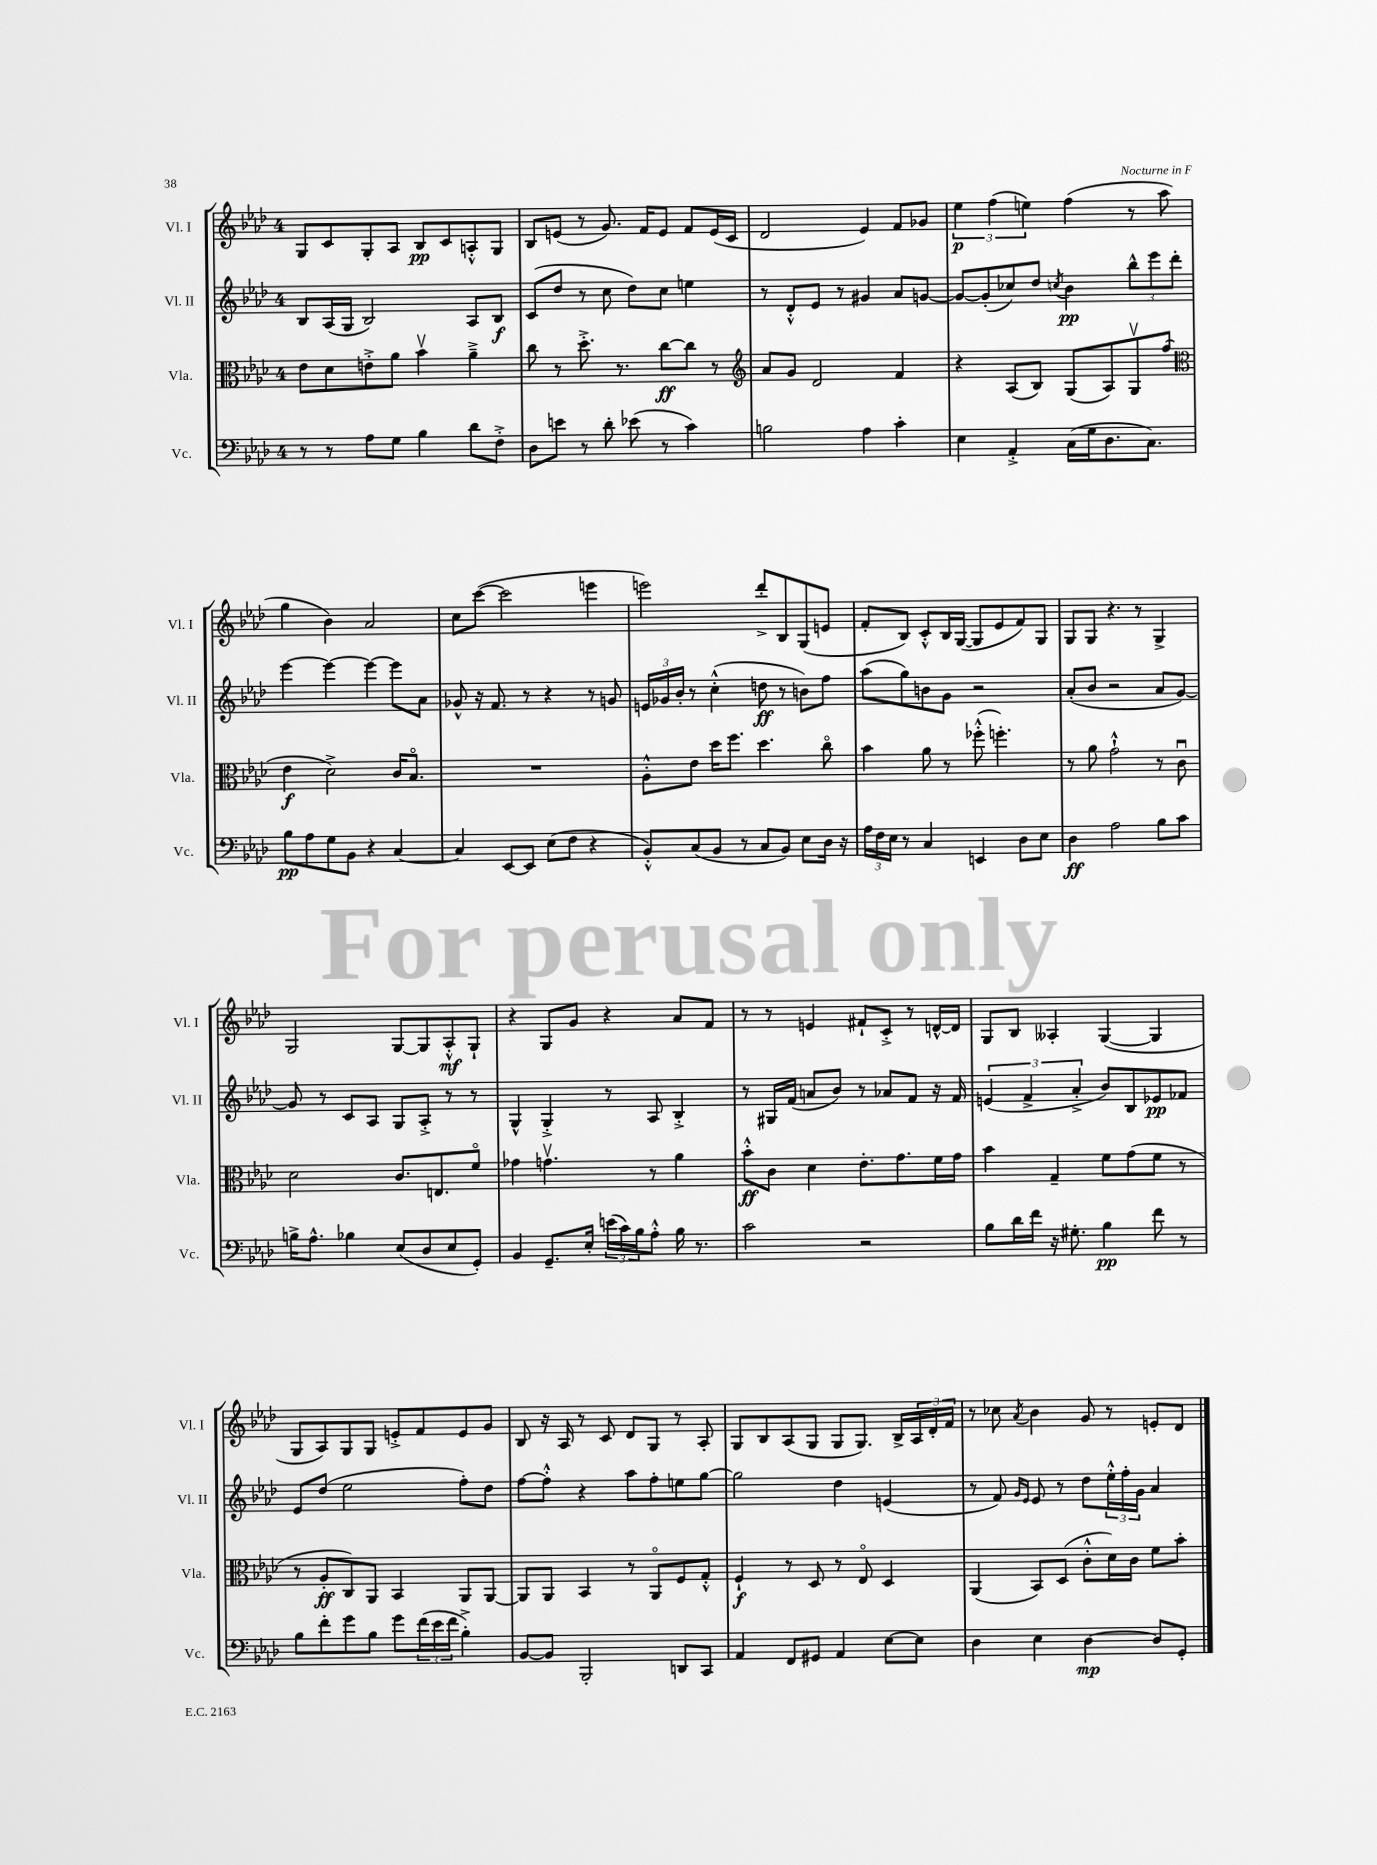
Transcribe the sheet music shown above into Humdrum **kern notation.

**kern	**dynam	**kern	**dynam	**kern	**dynam	**kern	**dynam
*part4	*part4	*part3	*part3	*part2	*part2	*part1	*part1
*staff4	*staff4	*staff3	*staff3	*staff2	*staff2	*staff1	*staff1
*I"Vc.	*	*I"Vla.	*	*I"Vl. II	*	*I"Vl. I	*
*I'Vc.	*	*I'Vla.	*	*I'Vl. II	*	*I'Vl. I	*
*clefF4	*	*clefC3	*	*clefG2	*	*clefG2	*
*k[b-e-a-d-]	*	*k[b-e-a-d-]	*	*k[b-e-a-d-]	*	*k[b-e-a-d-]	*
*M4/4	*	*M4/4	*	*M4/4	*	*M4/4	*
=100	=100	=100	=100	=100	=100	=100	=100
8r	.	8e-\L	.	8B-/L	.	8G/L	.
8r	.	8d-\	.	(16A-/L	.	8c/	.
.	.	.	.	16G/JJ	.	.	.
8A-\L	.	8en'^\	.	2B-/)	.	8G'/	.
8G\J	.	8a-\J	.	.	.	8A-/J	.
4B-\	.	4b-v\	.	.	.	8B-/L	pp
.	.	.	.	.	.	8c/	.
8d-\L	.	4a-~^\	.	8A-/L	.	8An'^^/	.
8F'^\J	.	.	.	8B-/J	f	8G/J	.
=101	=101	=101	=101	=101	=101	=101	=101
8D-\L	.	8cc\	.	(8c/L	.	8B-/L	.
8en\J	.	8r	.	8dd-/J	.	(8en/J	.
8r	.	8.dd-'^\	.	8r	.	8r	.
8d-'\	.	.	.	8cc\	.	8.g/)	.
.	.	8.r	.	.	.	.	.
(8e-X\	.	.	.	8dd-\L)	.	.	.
.	.	.	.	.	.	16f/KL	.
8r	.	[8cc\L	ff	8cc\J	.	8e/J	.
4c\)	.	8cc\J]	.	4een\	.	8f/L	.
.	.	8r	.	.	.	(16e/L	.
.	.	.	.	.	.	16c/JJ	.
=102	=102	=102	=102	=102	=102	=102	=102
*	*	*clefG2	*	*	*	*	*
2Bn\	.	8a-/L	.	8r	.	2d-/	.
.	.	8g/J	.	8d-'^^/L	.	.	.
.	.	2d-/	.	8e-/J	.	.	.
.	.	.	.	8r	.	.	.
4A-\	.	.	.	4g#X/	.	4e-/)	.
4c'\	.	4f/	.	8a-/L	.	8f/L	.
.	.	.	.	[8gn/J	.	8g-X/J	.
=103	=103	=103	=103	=103	=103	=103	=103
4E-\	.	4r	.	8g/L_	.	6ee-\	p
.	.	.	.	(8g'/]	.	.	.
.	.	.	.	.	.	(6ff\	.
4AA-'^/	.	(8A-/L	.	8cc-X/)	.	.	.
.	.	.	.	.	.	6een\)	.
.	.	8B-/J)	.	8dd-/J	.	.	.
.	.	.	.	8qccn/	.	.	.
(16C\LL	.	(8G/L	.	4b-\	pp	(4ff\	.
16G\J	.	.	.	.	.	.	.
8.D-\	.	8A-/)	.	.	.	.	.
.	.	8Gv/	.	12bb-^^\L	.	8r	.
8.C\J)	.	.	.	.	.	.	.
.	.	.	.	12eee-\	.	.	.
.	.	(8ff/J	.	.	.	8aa-\	.
.	.	.	.	12ddd-'\J	.	.	.
!!LO:LB:g=z
=104	=104	=104	=104	=104	=104	=104	=104
*	*	*clefC3	*	*	*	*	*
8B-\L	pp	4e-\	f	[4eee-\	.	4gg\	.
8A-\	.	.	.	.	.	.	.
8G\	.	2d-^\)	.	4eee-\_	.	4b-\)	.
8BB-\J	.	.	.	.	.	.	.
4r	.	.	.	4eee-\_	.	2a-/	.
[4C/	.	16c/KL	.	8eee-\L]	.	.	.
.	.	8.B-/J	.	.	.	.	.
.	.	.	.	8a-\J	.	.	.
=105	=105	=105	=105	=105	=105	=105	=105
4C/]	.	1r	.	8g-X^^/	.	8cc\L	.
.	.	.	.	16r	.	([8ccc\J	.
.	.	.	.	8.f/	.	.	.
[8EE-/L	.	.	.	.	.	2ccc\]	.
8EE-/J]	.	.	.	8r	.	.	.
(8E-\L	.	.	.	4r	.	.	.
8F\J	.	.	.	.	.	.	.
4r	.	.	.	8r	.	4eeen\	.
.	.	.	.	8gn/	.	.	.
=106	=106	=106	=106	=106	=106	=106	=106
8BB-'^^/L)	.	8A-'^^\L	.	24en/LL	.	2eeen\)	.
.	.	.	.	24g-X/	.	.	.
.	.	.	.	24b-'/JJ	.	.	.
(8C/	.	8e-\J	.	8r	.	.	.
8BB-/J	.	16dd-\KL	.	(4cc'^^\	.	.	.
.	.	8.ff\J	.	.	.	.	.
8r	.	.	.	.	.	.	.
8C/L	.	4.dd-\	.	8ddn\	ff	8ddd-'^/L	.
8BB-/J)	.	.	.	8r	.	8B-/	.
8E-\L	.	.	.	8bn\L)	.	(8G/	.
16D-\Jk	.	8cc\	.	8ff\J	.	8en/J	.
16r	.	.	.	.	.	.	.
=107	=107	=107	=107	=107	=107	=107	=107
24A-\LL	.	4b-\	.	(8aa-\L	.	8f'/L	.
24F\	.	.	.	.	.	.	.
24E-\JJ	.	.	.	.	.	.	.
8r	.	.	.	8gg\)	.	8B-/J)	.
4C/	.	8a-\	.	8bn\	.	8c'^^/L	.
.	.	8r	.	8g\J	.	16B-/L	.
.	.	.	.	.	.	([16G/JJ	.
4EEn/	.	(8ff-X'^^\	.	2r	.	8G/L]	.
.	.	4.ffn'\)	.	.	.	8e-/	.
8D-\L	.	.	.	.	.	8f/)	.
8E-\J	.	.	.	.	.	8G/J	.
=108	=108	=108	=108	=108	=108	=108	=108
4D-\	ff	8r	.	(8a-'/L	.	8G/L	.
.	.	8a-\	.	8b-/J	.	8G/J	.
2A-\	.	2g`^^\	.	2r	.	4.r	.
.	.	.	.	.	.	8r	.
8B-\L	.	8r	.	8a-/L	.	4G^/	.
8c\J	.	8cu\	.	[8g/J)	.	.	.
!!LO:LB:g=z
=109	=109	=109	=109	=109	=109	=109	=109
16Bn^\KL	.	2d-\	.	8g/]	.	2G/	.
8.A-^^\J	.	.	.	.	.	.	.
.	.	.	.	8r	.	.	.
4B-X\	.	.	.	8c/L	.	.	.
.	.	.	.	8A-/J	.	.	.
(8E-/L	.	8.c/L	.	8G/L	.	[8G/L	.
8D-/	.	.	.	8A-'^/J	.	8G/]	.
.	.	8.En/	.	.	.	.	.
8E-/	.	.	.	8r	.	8A-'^^/	mf
8GG'/J)	.	8f/J	.	8r	.	8G`/J	.
=110	=110	=110	=110	=110	=110	=110	=110
4BB-/	.	4g-X\	.	4G^^/	.	4r	.
8.GG~/L	.	4.gnv\	.	4G'^/	.	8G/L	.
.	.	.	.	.	.	8g/J	.
16E-'/Jk	.	.	.	.	.	.	.
(24en\LL	.	.	.	8r	.	4r	.
24c\)	.	.	.	.	.	.	.
24B-\J	.	.	.	.	.	.	.
8A-'^^\J	.	8r	.	8A-/	.	.	.
16B-\	.	4a-\	.	4B-'^/	.	8a-/L	.
8.r	.	.	.	.	.	.	.
.	.	.	.	.	.	8f/J	.
=111	=111	=111	=111	=111	=111	=111	=111
2c\	.	8b-'^^\L	ff	8r	.	8r	.
.	.	8c\J	.	16G#X/LL	.	8r	.
.	.	.	.	(16f/JJ	.	.	.
.	.	4d-\	.	8an/L	.	4en/	.
.	.	.	.	8b-/J)	.	.	.
2r	.	8.e-'\L	.	8r	.	8f#X`/L	.
.	.	.	.	8a-X/L	.	8c'^/J	.
.	.	8.g\	.	.	.	.	.
.	.	.	.	8f/J	.	8r	.
.	.	16f\L	.	16r	.	[16dn^^/LL	.
.	.	16g\JJ	.	16f/	.	16d/JJ]	.
=112	=112	=112	=112	=112	=112	=112	=112
8B-\L	.	4b-\	.	(6en/	.	8G/L	.
16d-\L	.	.	.	.	.	8B-/J	.
.	.	.	.	6f^/	.	.	.
16f\JJ	.	.	.	.	.	.	.
16r	.	4G~/	.	.	.	4A--X'/	.
8.G#X'\	.	.	.	.	.	.	.
.	.	.	.	6a-'^/	.	.	.
4B-\	pp	8f\L	.	8b-/L)	.	([4G/	.
.	.	(8g\	.	8B-/	.	.	.
8f\	.	8f\J	.	8e-X/	pp	4G/]	.
8r	.	8r	.	8f-X/J	.	.	.
!!LO:LB:g=z
=113	=113	=113	=113	=113	=113	=113	=113
8B-\L	.	8r	.	8e-/L	.	8G/L	.
8f'\	.	8A-'/L	ff	(8dd-/J	.	8A-/)	.
8g\	.	8C/)	.	2ee-\	.	8G/	.
8B-\J	.	8AA-/J	.	.	.	8G/J	.
8g\L	.	4BB-/	.	.	.	8en'^/L	.
(24f\L	.	.	.	.	.	8f/	.
24e-\	.	.	.	.	.	.	.
24f\JJ	.	.	.	.	.	.	.
4B-'^\)	.	8AA-/L	.	8ff'\L)	.	8e/	.
.	.	[8AA-/J	.	8dd-\J	.	8g/J	.
=114	=114	=114	=114	=114	=114	=114	=114
[8BB-/L	.	8AA-/L]	.	[8ff\L	.	8B-/	.
8BB-/J]	.	8AA-/J	.	8ff'^^\J]	.	16r	.
.	.	.	.	.	.	16A-/	.
2BBB-'/	.	4BB-/	.	4r	.	8r	.
.	.	.	.	.	.	8c/	.
.	.	8r	.	8aa-\L	.	8d-/L	.
.	.	8AA-/L	.	8ff'\	.	8G/J	.
8DDn/L	.	8F/	.	8een\	.	8r	.
8CC/J	.	8G'^^/J	.	[8gg\J	.	8A-'/	.
=115	=115	=115	=115	=115	=115	=115	=115
4AA-/	.	4F`/	f	2gg\]	.	8G/L	.
.	.	.	.	.	.	8B-/	.
8FF/L	.	8r	.	.	.	(8A-/	.
8GG#X/J	.	8D-/	.	.	.	8G/J	.
4AA-/	.	8r	.	4dd-\	.	8G/L	.
.	.	8E-/	.	.	.	8.G/J)	.
[8E-\L	.	4D-/	.	(4en/	.	.	.
.	.	.	.	.	.	16B-^/LL	.
8E-\J]	.	.	.	.	.	24A-/	.
.	.	.	.	.	.	24d-'/	.
.	.	.	.	.	.	24f/JJ	.
=116	=116	=116	=116	=116	=116	=116	=116
4D-\	.	(4AA-/	.	8r	.	8r	.
.	.	.	.	8f/)	.	8cc-X\	.
.	.	.	.	16qqg/LL	.	.	.
.	.	.	.	16qqe-/JJ	.	8qa-/	.
4E-\	.	8BB-/L)	.	8e-/	.	4b-\	.
.	.	(8D-/J	.	8r	.	.	.
[4D-\	mp	8c'^^\L	.	8dd-\L	.	8g/	.
.	.	16d-\L)	.	24ee-'^^\L	.	8r	.
.	.	.	.	24ff'\	.	.	.
.	.	16c\JJ	.	.	.	.	.
.	.	.	.	24g\JJ	.	.	.
8D-/L]	.	8f\L	.	4a-/	.	8en'/L	.
8GG'/J	.	8b-'\J	.	.	.	8d-/J	.
==	==	==	==	==	==	==	==
*-	*-	*-	*-	*-	*-	*-	*-
